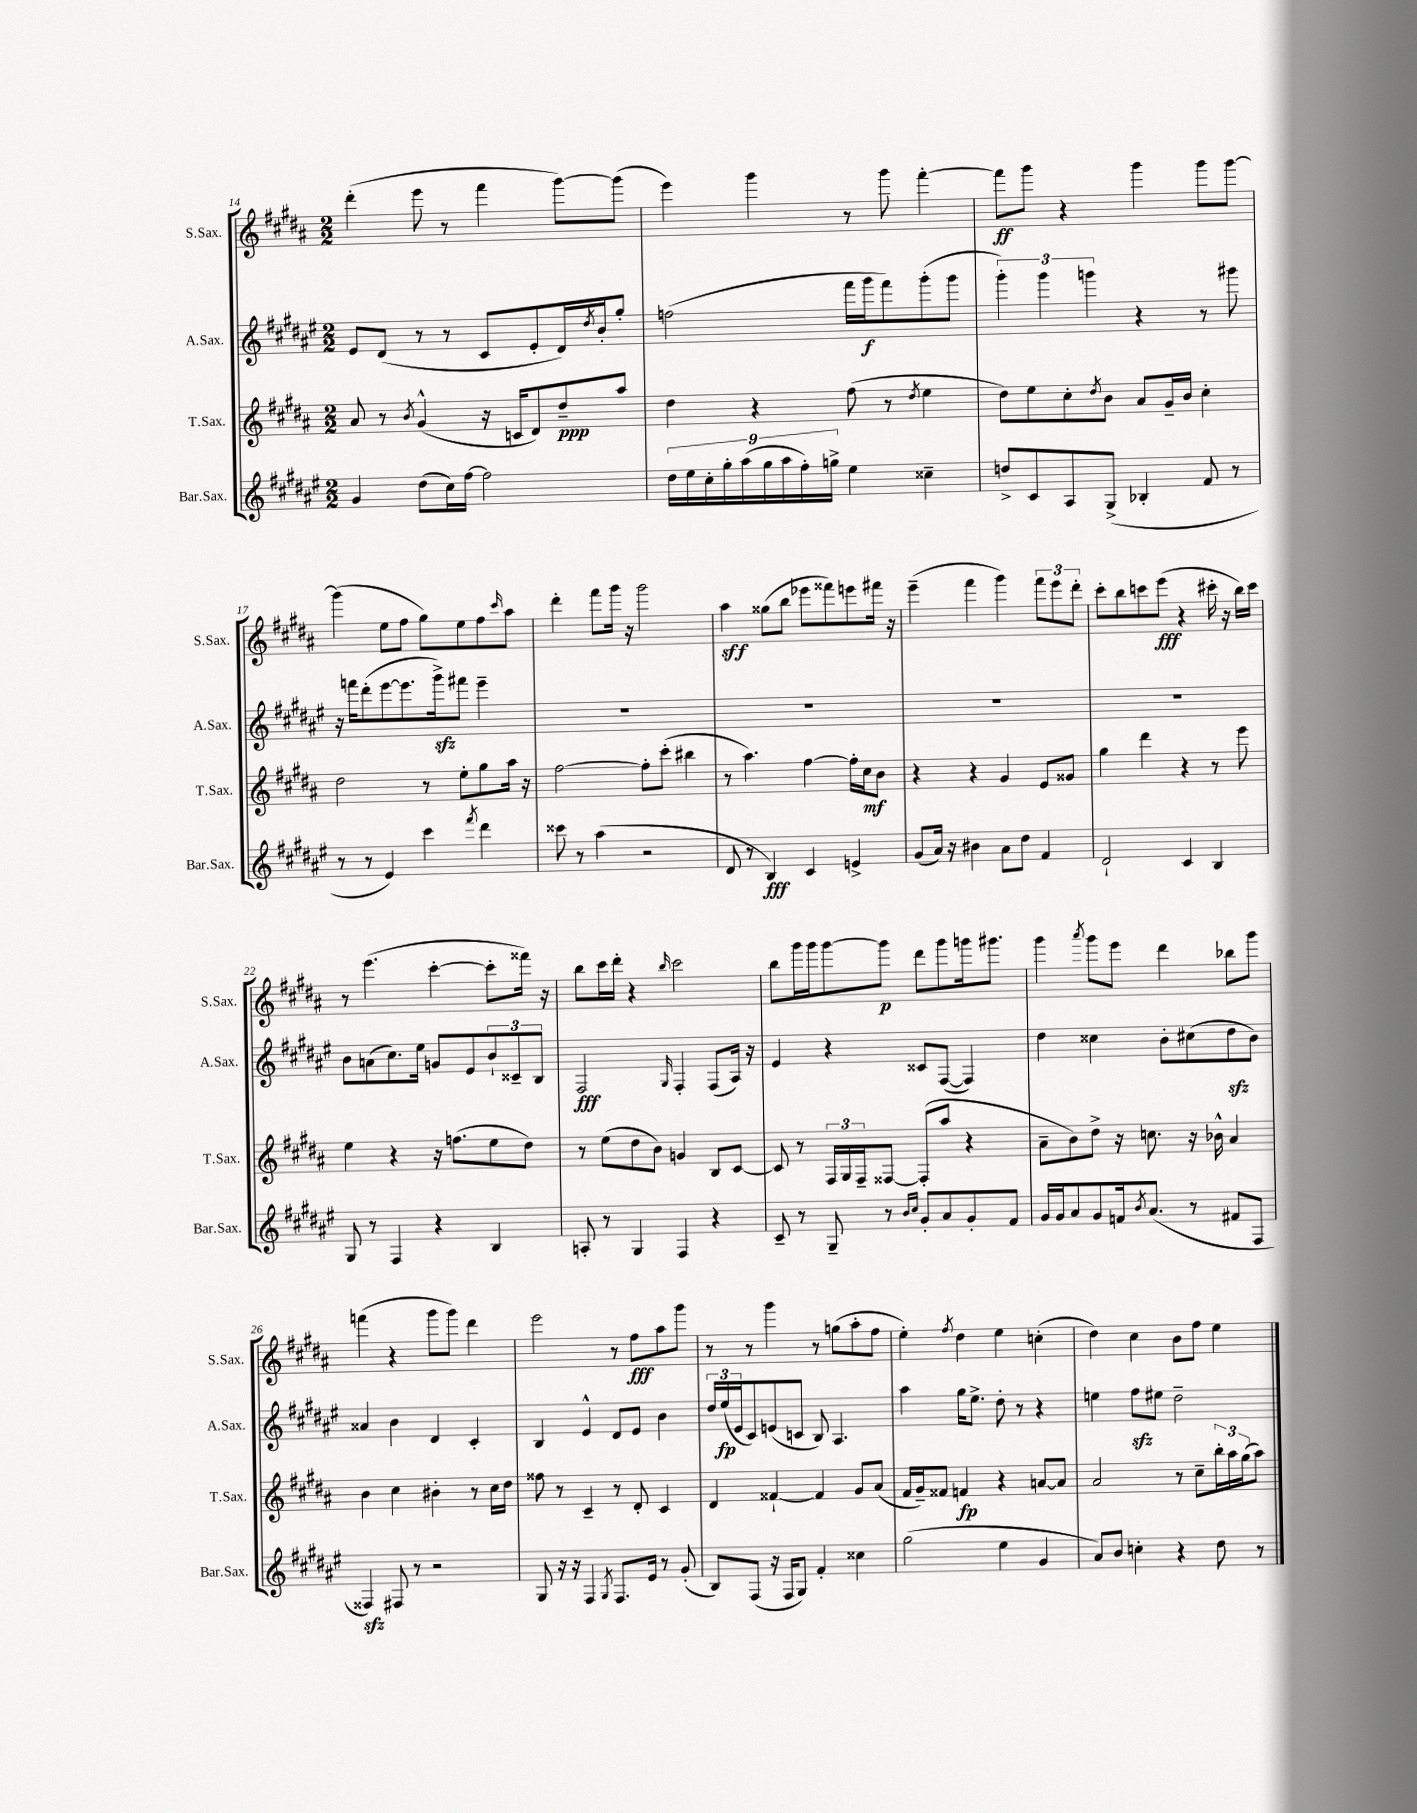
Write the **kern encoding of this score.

**kern	**kern	**kern	**kern
*staff4	*staff3	*staff2	*staff1
*clefG2	*clefG2	*clefG2	*clefG2
*k[f#c#g#d#a#e#]	*k[f#c#g#d#a#]	*k[f#c#g#d#a#e#]	*k[f#c#g#d#a#]
*M2/2	*M2/2	*M2/2	*M2/2
4g#	8a#	8e#	(4ddd#'
.	8r	(8d#	.
.	8qb	.	.
(8dd#	(4g#^^	8r	8eee
16cc#)	.	8r	8r
[16ff#	.	.	.
2ff#]	16r	8c#	4fff#
.	16c	.	.
.	8d#)	8e#'	.
.	8dd#~	16d#)	[8ggg#)
.	.	8qdd#	.
.	.	16b'	.
.	8aa#	8gg#'	(8ggg#]
=	=	=	=
18dd#	4dd#	(2ff	4eee)
18ee#	.	.	.
18cc#'	.	.	.
18gg#'	.	.	.
(18aa#	.	.	.
.	4r	.	4ggg#
18gg#	.	.	.
18aa#	.	.	.
18ff#')	.	.	.
18gg^	.	.	.
4ee#	(8ff#	16fff#	8r
.	.	16ggg#	.
.	8r	8fff#)	8ggg#
.	8qdd#	.	.
4cc##~	4ee	(8ggg#'	[4fff#'
.	.	8ggg#	.
=	=	=	=
8dd^	8dd#)	6ggg#')	8fff#]
8c#	8ee	.	8ggg#
.	.	6ggg#	.
8A#	8cc#'	.	4r
.	.	6ggg	.
.	8qdd#	.	.
(8G#^	8b	.	.
4B-'	8a#	4r	4ggg#
.	16g#~	.	.
.	16b	.	.
8f#	4cc#'	8r	8ggg#
8r	.	8ggg#	[8ggg#
=	=	=	=
8r	2dd#	16r	(4ggg#]
.	.	16fff	.
8r	.	(8ddd#'	.
4e#)	.	[8eee#	8ee
.	.	8.eee#]	8ff#
4ccc#	8r	.	8gg#)
.	.	16ggg#^)	.
.	8ee'	8fff#	8ee
8qfff#	.	.	.
4ddd#	8gg#	4eee#~	8ff#
.	.	.	16qqccc#
.	16aa#	.	8aa#
.	16r	.	.
=	=	=	=
8ccc##	[2ff#	1r	4ddd#'
8r	.	.	.
(4aa#	.	.	8fff#
.	.	.	16ggg#
.	.	.	16r
2r	8ff#']	.	2ggg#
.	(8ccc#'	.	.
.	4bb#	.	.
=	=	=	=
8d#	8r	1r	4aa#
8r	4.aa#)	.	.
4B)	.	.	(8gg##
.	.	.	8bb
4c#	[4ff#	.	8eee-
.	.	.	8fff##)
4e^	16ff#']	.	8eee
.	16cc#	.	.
.	8b	.	16fff#
.	.	.	16r
=	=	=	=
(8g#	4r	1r	(4eee~
16a#)	.	.	.
16r	.	.	.
4b#	4r	.	4fff#
8a#	4g#	.	4ggg#)
8dd#	.	.	.
4f#	8e	.	12fff#
.	.	.	12eee
.	8g##	.	.
.	.	.	12ddd#'
=	=	=	=
2d#`	4gg#	1r	8ccc#'
.	.	.	8bb
.	4ddd#	.	8ccc
.	.	.	(8eee
4c#	4r	.	4r
4B	8r	.	16ccc#'
.	.	.	16r
.	8eee	.	16bb)
.	.	.	16ccc#
=	=	=	=
8G#	4ee	8b	8r
8r	.	(8a	(4.eee
4F#	4r	8.cc#)	.
.	.	16ee#	.
4r	16r	8g	[4ccc#'
.	(8.ff	.	.
.	.	8e#	.
4B	8ee	12b`	8ccc#']
.	.	12c##~	.
.	8dd#)	.	16fff##)
.	.	12B	.
.	.	.	16r
=	=	=	=
8A'	8r	2F#	8bb
8r	(8ee	.	16ccc#
.	.	.	16ddd#'
4G#	8dd#	.	4r
.	8b)	.	.
.	.	16qqG#	16qqbb
4F#	4g	4F#'	2ccc#
4r	8B	(8F#	.
.	[8c#	16A#)	.
.	.	16r	.
=	=	=	=
8c#~	8c#]	4e#	8bb
8r	8r	.	16ggg#
.	.	.	16ggg#
8G#~	24F#	4r	[8ggg#
.	24G#	.	.
.	24F#~	.	.
8r	[8F##	.	8ggg#]
16qqb	.	.	.
16qqcc#	.	.	.
8g#'	(8F##']	8c##	8ddd#
8a#	8aa#	([8F#	8ggg#
8g#'	4r	4F#])	16ggg
.	.	.	8.ggg#
8f#	.	.	.
=	=	=	=
16g#	8a#~	4dd#	4ggg#
16g#	.	.	.
8a#	8b)	.	.
.	.	.	8qaaa#
8g#	8dd#^	4cc##	8ggg#
16f	16r	.	8eee
8qb	.	.	.
(8.a#	8.cc	.	.
.	.	8b'	4ddd#
8r	16r	(8cc#	.
.	16b-^^	.	.
8f#	4a#	8dd#	8bb-
8F#	.	8b)	8ggg#
=	=	=	=
4F##)	4b	4a##	(4fff
8F#	4cc#	4b	4r
8r	.	.	.
2r	4b#'	4d#	8ggg#
.	.	.	8ggg#)
.	8r	4c#'	4ddd#
.	16cc#	.	.
.	16dd#	.	.
=	=	=	=
8G#	8ff##	4B	2eee
16r	8r	.	.
16r	.	.	.
4F#	4c#~	4e#^^	.
8qG#	.	.	.
8.F#	8r	8d#	8r
.	8d#'	8e#	8ff#
16e#	.	.	.
8r	4c#	4b	8aa#
(8g#'	.	.	8ggg#
=	=	=	=
8B)	4d#	24dd#	8r
.	.	(24ee#	.
.	.	24e#	.
(8F#	.	8c#)	8r
16r	[4f##`	(8e	4ggg#
16F#	.	.	.
8G#)	.	8c	.
4f#'	4f##]	8B)	8r
.	.	4.A#	(8gg
4cc##	8g#	.	8aa#'
.	(8a#	.	8ff#
=	=	=	=
(2gg#	16f#	4aa#	4ee')
.	16g#~)	.	.
.	8f##	.	.
.	.	.	8qff#
.	4f	16gg#	4dd#
.	.	8.ee#^	.
4ee#	4r	8dd#'	4ee
.	.	8r	.
4g#	[8a	4r	(4cc'
.	8a]	.	.
=	=	=	=
8a#)	2a#	4ee	4dd#)
8b	.	.	.
4cc'	.	8ff#	4cc#
.	.	8ee#	.
4r	8r	2dd#~	8b
.	8cc#~	.	8ff#
8dd#	24bb'	.	4ee
.	24aa#	.	.
.	(24gg#	.	.
8r	8aa#)	.	.
==	==	==	==
*-	*-	*-	*-
